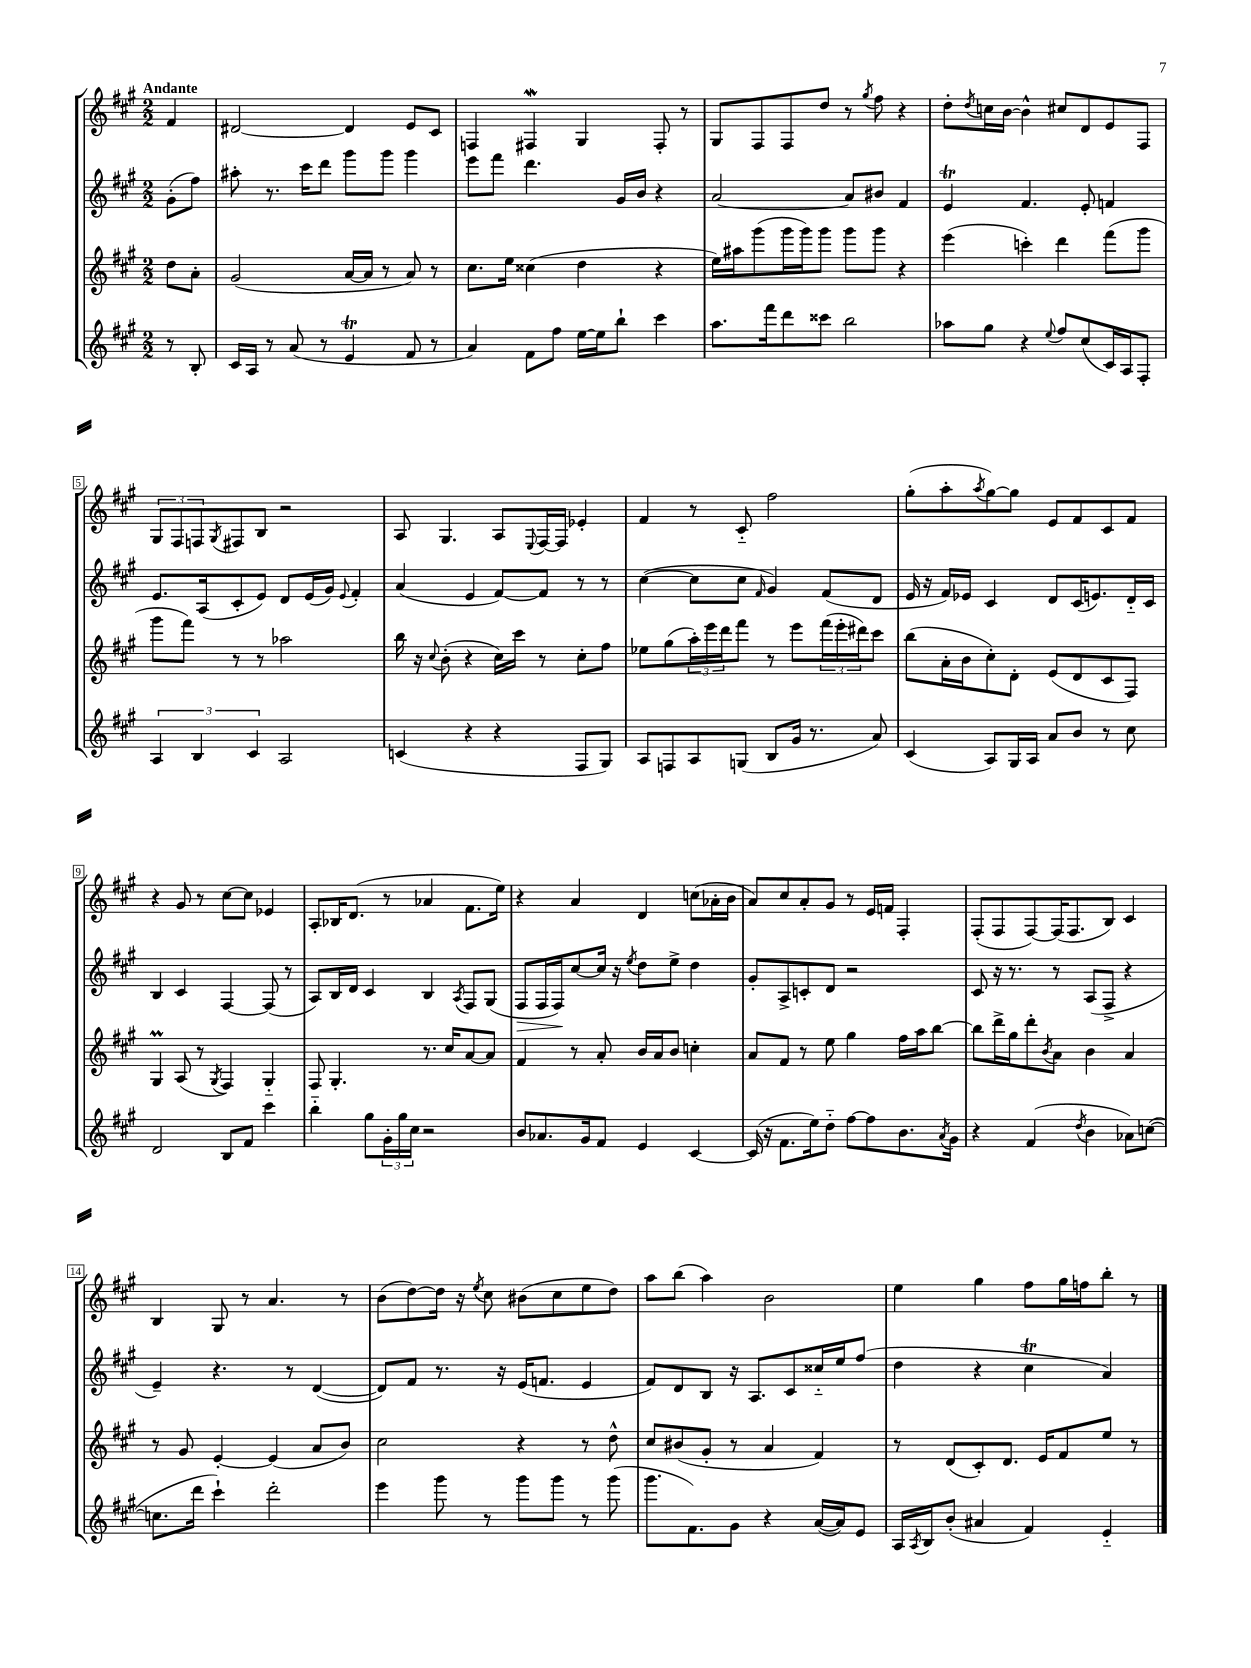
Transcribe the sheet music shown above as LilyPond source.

<<
\new StaffGroup <<
\new Staff = "s0" {
    \clef treble \key a \major \numericTimeSignature \time 2/2 \partial 4 \tempo "Andante"
    fis'4 |
    dis'2~ dis'4 e'8 cis'8 |
    f4 fis4\mordent gis4 fis8-. r8 |
    gis8 fis8 fis8 d''8 r8 \acciaccatura { gis''8 } fis''8 r4 |
    d''8-. \acciaccatura { d''8 } c''16 b'16~ b'4-^ cis''8 d'8 e'8 fis8 |
    \tuplet 3/2 { gis8 fis8 f8 } \acciaccatura { gis8 } fis8 b8 r2 |
    a8 gis4. a8 \appoggiatura { e8 } fis16~ fis16 ees'4-. |
    fis'4 r8 cis'8-_ fis''2 |
    gis''8-.( a''8-. \acciaccatura { a''8 } gis''8~) gis''8 e'8 fis'8 cis'8 fis'8 |
    r4 gis'8 r8 cis''8~ cis''8 ees'4 |
    a8-. bes16 d'8.( r8 aes'4 fis'8. e''16) |
    r4 a'4 d'4 c''8( aes'16-. b'16 |
    a'8) cis''8 a'8-. gis'8 r8 e'16 f'16 fis4-. |
    fis8-.( fis8 fis8~) fis16( fis8. b8) cis'4 |
    b4 gis8 r8 a'4. r8 |
    b'8( d''8~) d''16 r16 \acciaccatura { e''8 } cis''8 bis'8( cis''8 e''8 d''8) |
    a''8 b''8( a''4) b'2 |
    e''4 gis''4 fis''8 gis''16 f''16 b''8-. r8 \bar "|." |
}
\new Staff = "s1" {
    \clef treble \key a \major \numericTimeSignature \time 2/2 \partial 4
    gis'8-.( fis''8) |
    ais''8-. r8. cis'''16 d'''8 gis'''8 gis'''8 gis'''4 |
    e'''8 fis'''8 d'''4. gis'16 b'16 r4 |
    a'2~ a'8 bis'8 fis'4 |
    e'4\trill fis'4. e'8-. f'4 |
    e'8. a16( cis'8-. e'8) d'8 e'16( gis'16) \appoggiatura { e'8 } fis'4-. |
    a'4( e'4 fis'8~) fis'8 r8 r8 |
    cis''4~( cis''8 cis''8 \grace { fis'16 } gis'4) fis'8( d'8 |
    e'16 r16 fis'16) ees'16 cis'4 d'8 cis'16( e'8.) d'16-_ cis'16 |
    b4 cis'4 fis4~ fis8( r8 |
    a8) b16 d'16 cis'4 b4 \acciaccatura { a8 } fis8 gis8( |
    fis8\> fis16 fis16\!) cis''8~ cis''16 r16 \acciaccatura { e''8 } d''8 e''8-> d''4 |
    gis'8-. a8-> c'8-. d'8 r2 |
    cis'8 r16 r8. r8 a8( fis8-> r4 |
    e'4--) r4. r8 d'4~( |
    d'8) fis'8 r8. r16 e'16( f'8. e'4 |
    fis'8) d'8 b8 r16 a8. cis'8 cisis''16-_ e''16 fis''8( |
    d''4 r4 cis''4\trill a'4) \bar "|." |
}
\new Staff = "s2" {
    \clef treble \key a \major \numericTimeSignature \time 2/2 \partial 4
    d''8 a'8-. |
    gis'2( a'16~ a'16 r8 a'8) r8 |
    cis''8. e''16 cisis''4( d''4 r4 |
    e''16) ais''16 gis'''8( gis'''16 gis'''16) gis'''8 gis'''8 gis'''8 r4 |
    e'''4( c'''4-.) d'''4 fis'''8( gis'''8 |
    gis'''8 fis'''8) r8 r8 aes''2 |
    b''16 r16 \appoggiatura { cis''8 } b'8-.( r4 cis''16) cis'''16 r8 cis''8-. fis''8 |
    ees''8 gis''8( \tuplet 3/2 { a''16-.) e'''16 d'''16 } fis'''8 r8 e'''8 \tuplet 3/2 { fis'''16( e'''16-. dis'''16) } cis'''8 |
    b''8( a'16-. b'16 cis''8-.) d'8-. e'8( d'8 cis'8 fis8) |
    gis4\prall a8( r8 \acciaccatura { gis8 } fis4) gis4-_ |
    fis8 gis4.-. r8. cis''16 a'8~ a'8 |
    fis'4 r8 a'8-. b'16 a'16 b'8 c''4-. |
    a'8 fis'8 r8 e''8 gis''4 fis''16 a''16 b''8~ |
    b''8 d'''16-> gis''16 d'''8-. \acciaccatura { b'8 } a'8 b'4 a'4 |
    r8 gis'8 e'4~-. e'4( a'8 b'8) |
    cis''2 r4 r8 d''8-^ |
    cis''8 bis'8( gis'8-. r8 a'4 fis'4) |
    r8 d'8( cis'8-.) d'8. e'16 fis'8 e''8 r8 \bar "|." |
}
\new Staff = "s3" {
    \clef treble \key a \major \numericTimeSignature \time 2/2 \partial 4
    r8 b8-. |
    cis'16 a16 r8 a'8( r8 e'4\trill fis'8 r8 |
    a'4) fis'8 fis''8 e''16~ e''16 b''8-! cis'''4 |
    a''8. fis'''16 d'''8 cisis'''8 b''2 |
    aes''8 gis''8 r4 \appoggiatura { e''8 } fis''8 cis''8( cis'16) a16 fis8-. |
    \tuplet 3/2 { a4 b4 cis'4 } a2 |
    c'4( r4 r4 fis8 gis8) |
    a8 f8 a8 g8( b8 gis'16 r8. a'8) |
    cis'4( a8) gis16 a16 a'8 b'8 r8 cis''8 |
    d'2 b8 fis'8 cis'''4 |
    b''4-_ gis''8 \tuplet 3/2 { gis'16-. gis''16 cis''16 } r2 |
    b'8 aes'8. gis'16 fis'8 e'4 cis'4~ |
    cis'16( r16 fis'8. e''16) d''8-_ fis''8~ fis''8 b'8. \acciaccatura { a'8 } gis'16 |
    r4 fis'4( \acciaccatura { d''8 } b'4 aes'8) c''8~( |
    c''8. d'''16 cis'''4-!) d'''2-. |
    e'''4 gis'''8 r8 gis'''8 gis'''8 r8 gis'''8( |
    gis'''8. fis'8.) gis'8 r4 a'16~( a'16) e'8 |
    a16 \acciaccatura { a8 } b16 b'8-.( ais'4 fis'4) e'4-_ \bar "|." |
}
>>
>>
\layout { \context { \Score \override BarNumber.stencil = #(make-stencil-boxer 0.1 0.3 ly:text-interface::print) } }
